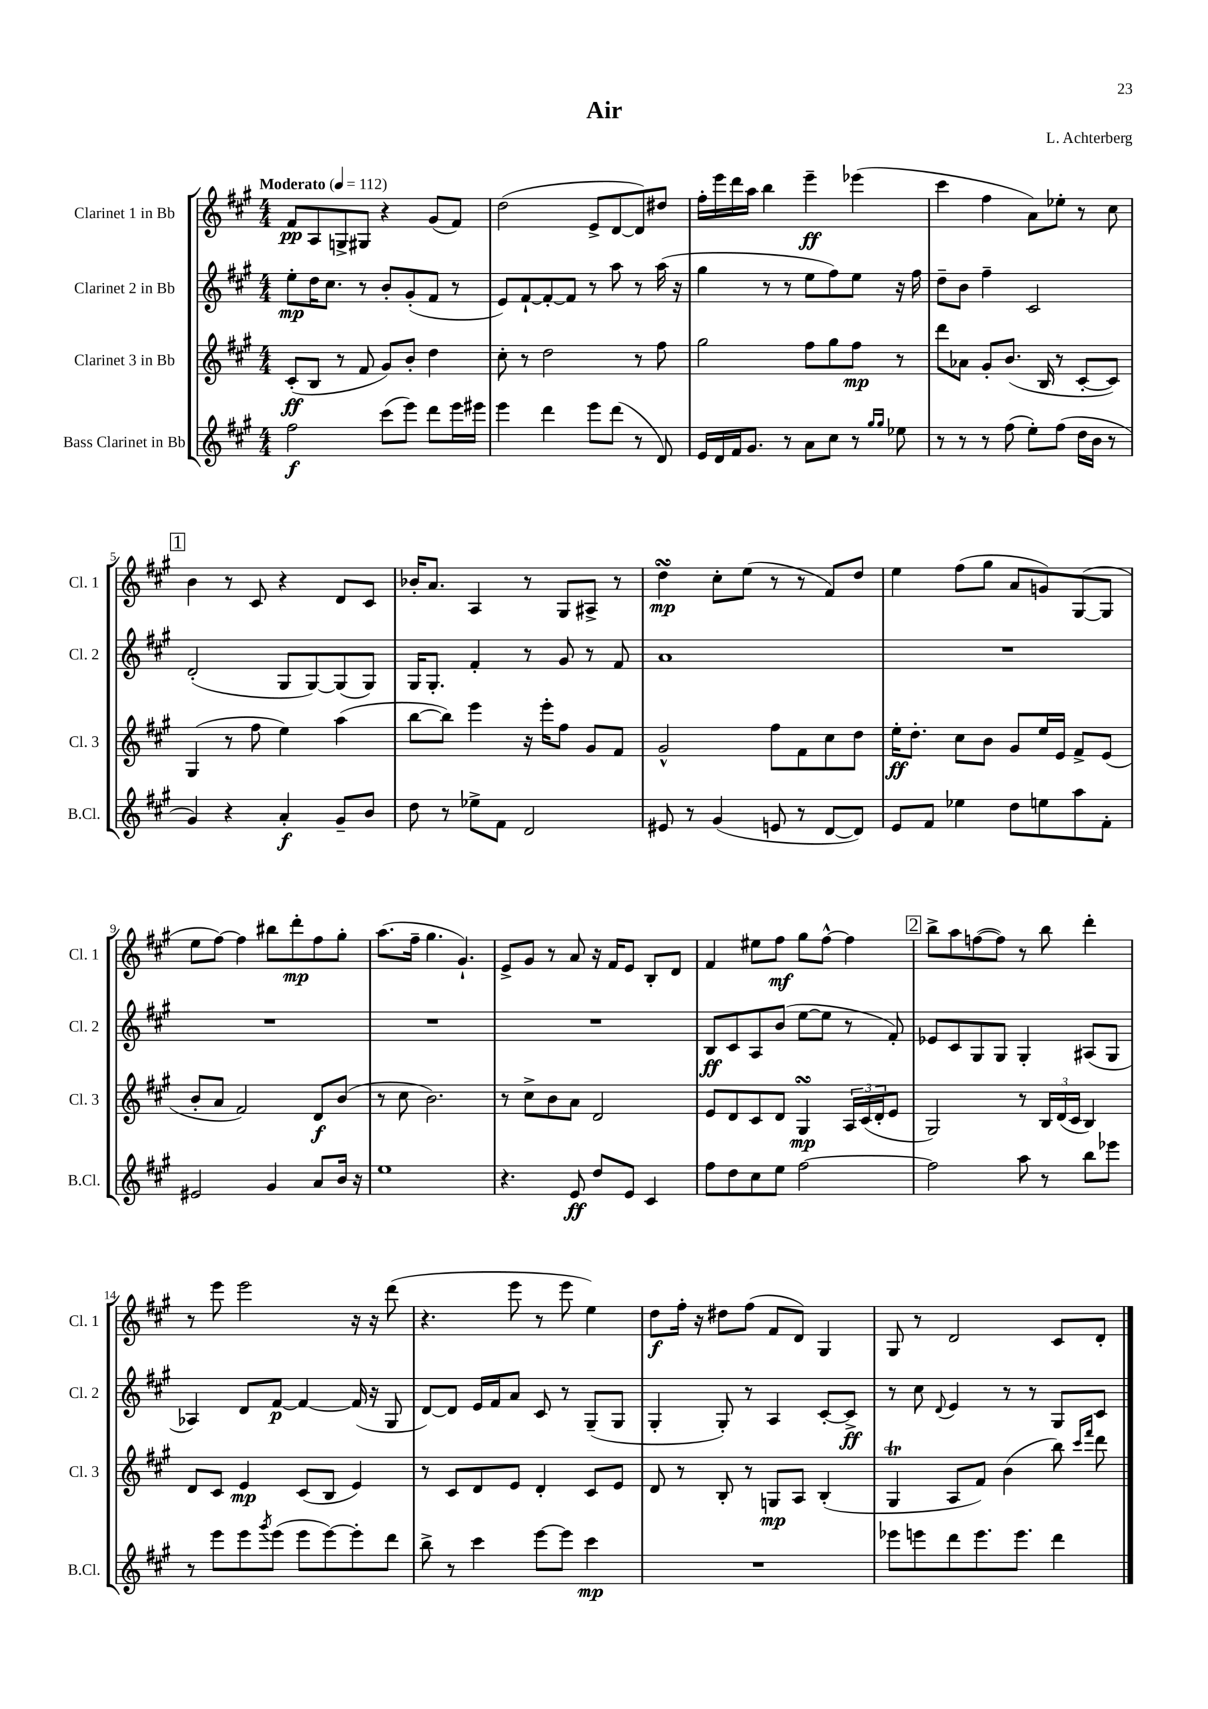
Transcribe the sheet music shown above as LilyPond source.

\header { title = "Air" composer = "L. Achterberg" }
<<
\new StaffGroup <<
\new Staff = "s0" \with { instrumentName = "Clarinet 1 in Bb" shortInstrumentName = "Cl. 1" } {
    \clef treble \key a \major \numericTimeSignature \time 4/4 \tempo "Moderato" 4 = 112
    fis'8\pp a8 g8-> gis8 r4 gis'8( fis'8) |
    d''2( e'8-> d'8~ d'8) dis''8 |
    fis''16-. e'''16 d'''16 a''16 b''4 e'''4--\ff ees'''4( |
    cis'''4 fis''4 a'8) ees''8-. r8 cis''8 |
    \mark \markup { \box "1" } b'4 r8 cis'8 r4 d'8 cis'8 |
    bes'16-. a'8. a4 r8 gis8 ais8-> r8 |
    d''4\turn\mp cis''8-. e''8( r8 r8 fis'8) d''8 |
    e''4 fis''8( gis''8 a'8 g'8) gis8~( gis8 |
    e''8 fis''8~) fis''4 bis''8 d'''8-.\mp fis''8 gis''8-. |
    a''8.( fis''16-- gis''4. gis'4.-!) |
    e'8-> gis'8 r8 a'8 r16 fis'16 e'8 b8-. d'8 |
    fis'4 eis''8 fis''8\mf gis''8 fis''8~-^ fis''4 |
    \mark \markup { \box "2" } b''8-> a''8 f''8~( f''8) r8 b''8 d'''4-. |
    r8 e'''8 e'''2 r16 r16 d'''8( |
    r4. e'''8 r8 e'''8 e''4) |
    d''8\f fis''16-. r16 dis''8 fis''8( fis'8 d'8) gis4 |
    gis8 r8 d'2 cis'8 d'8-. \bar "|." |
}
\new Staff = "s1" \with { instrumentName = "Clarinet 2 in Bb" shortInstrumentName = "Cl. 2" } {
    \clef treble \key a \major \numericTimeSignature \time 4/4
    e''8-.\mp d''16 cis''8. r8 b'8-. gis'8-.( fis'8 r8 |
    e'8) fis'8~-! fis'8~-. fis'8 r8 a''8 r8 a''16( r16 |
    gis''4 r8 r8 e''8 fis''8) e''8 r16 fis''16 |
    d''8-- b'8 fis''4-- cis'2 |
    \mark \markup { \box "1" } d'2-.( gis8 gis8~) gis8( gis8) |
    gis16 gis8.-. fis'4-. r8 gis'8 r8 fis'8 |
    a'1 |
    R1 |
    R1 |
    R1 |
    R1 |
    b8\ff cis'8 a8 b'8( e''8~ e''8 r8 fis'8-.) |
    \mark \markup { \box "2" } ees'8 cis'8 gis8 gis8 gis4-. ais8( gis8 |
    aes4) d'8 fis'8~\p fis'4~ fis'16( r16 gis8 |
    d'8~) d'8 e'16 fis'16 a'8 cis'8 r8 gis8--( gis8 |
    gis4-. gis8-.) r8 a4 cis'8~-. cis'8->\ff |
    r8 cis''8 \appoggiatura { d'8 } e'4 r8 r8 gis8 cis'8 \bar "|." |
}
\new Staff = "s2" \with { instrumentName = "Clarinet 3 in Bb" shortInstrumentName = "Cl. 3" } {
    \clef treble \key a \major \numericTimeSignature \time 4/4
    cis'8-.\ff( b8 r8 fis'8 gis'8) b'8-. d''4 |
    cis''8-. r8 d''2 r8 fis''8 |
    gis''2 fis''8 gis''8 fis''8\mp r8 |
    d'''8 aes'8 gis'8-. b'8.( b16 r8 cis'8~-. cis'8) |
    \mark \markup { \box "1" } gis4( r8 fis''8 e''4) a''4( |
    b''8~ b''8) e'''4 r16 e'''16-. fis''8 gis'8 fis'8 |
    gis'2-^ fis''8 fis'8 cis''8 d''8 |
    e''16-.\ff d''8.-. cis''8 b'8 gis'8 e''16 e'16 fis'8-> e'8( |
    b'8-. a'8 fis'2) d'8\f b'8( |
    r8 cis''8 b'2.) |
    r8 cis''8-> b'8 a'8 d'2 |
    e'8 d'8 cis'8 d'8 gis4\turn\mp \tuplet 3/2 { a16 cis'16( d'16-. } e'8 |
    \mark \markup { \box "2" } gis2) r8 \tuplet 3/2 { b16 d'16( cis'16 } b4) |
    d'8 cis'8 e'4\mp cis'8( b8 e'4) |
    r8 cis'8 d'8 e'8 d'4-. cis'8 e'8 |
    d'8 r8 b8-. r8 g8\mp a8 b4-.( |
    gis4\trill a8 fis'8) b'4( b''8) \grace { cis'''16 fis'''16 } d'''8 \bar "|." |
}
\new Staff = "s3" \with { instrumentName = "Bass Clarinet in Bb" shortInstrumentName = "B.Cl." } {
    \clef treble \key a \major \numericTimeSignature \time 4/4
    fis''2\f cis'''8( e'''8) d'''8 e'''16 eis'''16 |
    e'''4 d'''4 e'''8 d'''8( r8 d'8) |
    e'16 d'16 fis'16 gis'8. r8 a'8 cis''8 r8 \grace { gis''16 gis''16 } ees''8 |
    r8 r8 r8 fis''8( e''8-.) fis''8( d''16 b'16 r8 |
    \mark \markup { \box "1" } gis'4) r4 a'4-.\f gis'8-- b'8 |
    d''8 r8 ees''8-> fis'8 d'2 |
    eis'8 r8 gis'4( e'8 r8 d'8~ d'8) |
    e'8 fis'8 ees''4 d''8 e''8 a''8 fis'8-. |
    eis'2 gis'4 a'8 b'16 r16 |
    e''1 |
    r4. e'8\ff d''8 e'8 cis'4 |
    fis''8 d''8 cis''8 e''8 fis''2~ |
    \mark \markup { \box "2" } fis''2 a''8 r8 b''8 ees'''8 |
    r8 e'''8 e'''8 \acciaccatura { gis'''8 } e'''8( e'''8 e'''8~) e'''8-. d'''8 |
    b''8-> r8 cis'''4 e'''8~ e'''8 cis'''4\mp |
    R1 |
    ees'''8 e'''8 d'''8 e'''8. e'''8. d'''4 \bar "|." |
}
>>
>>
